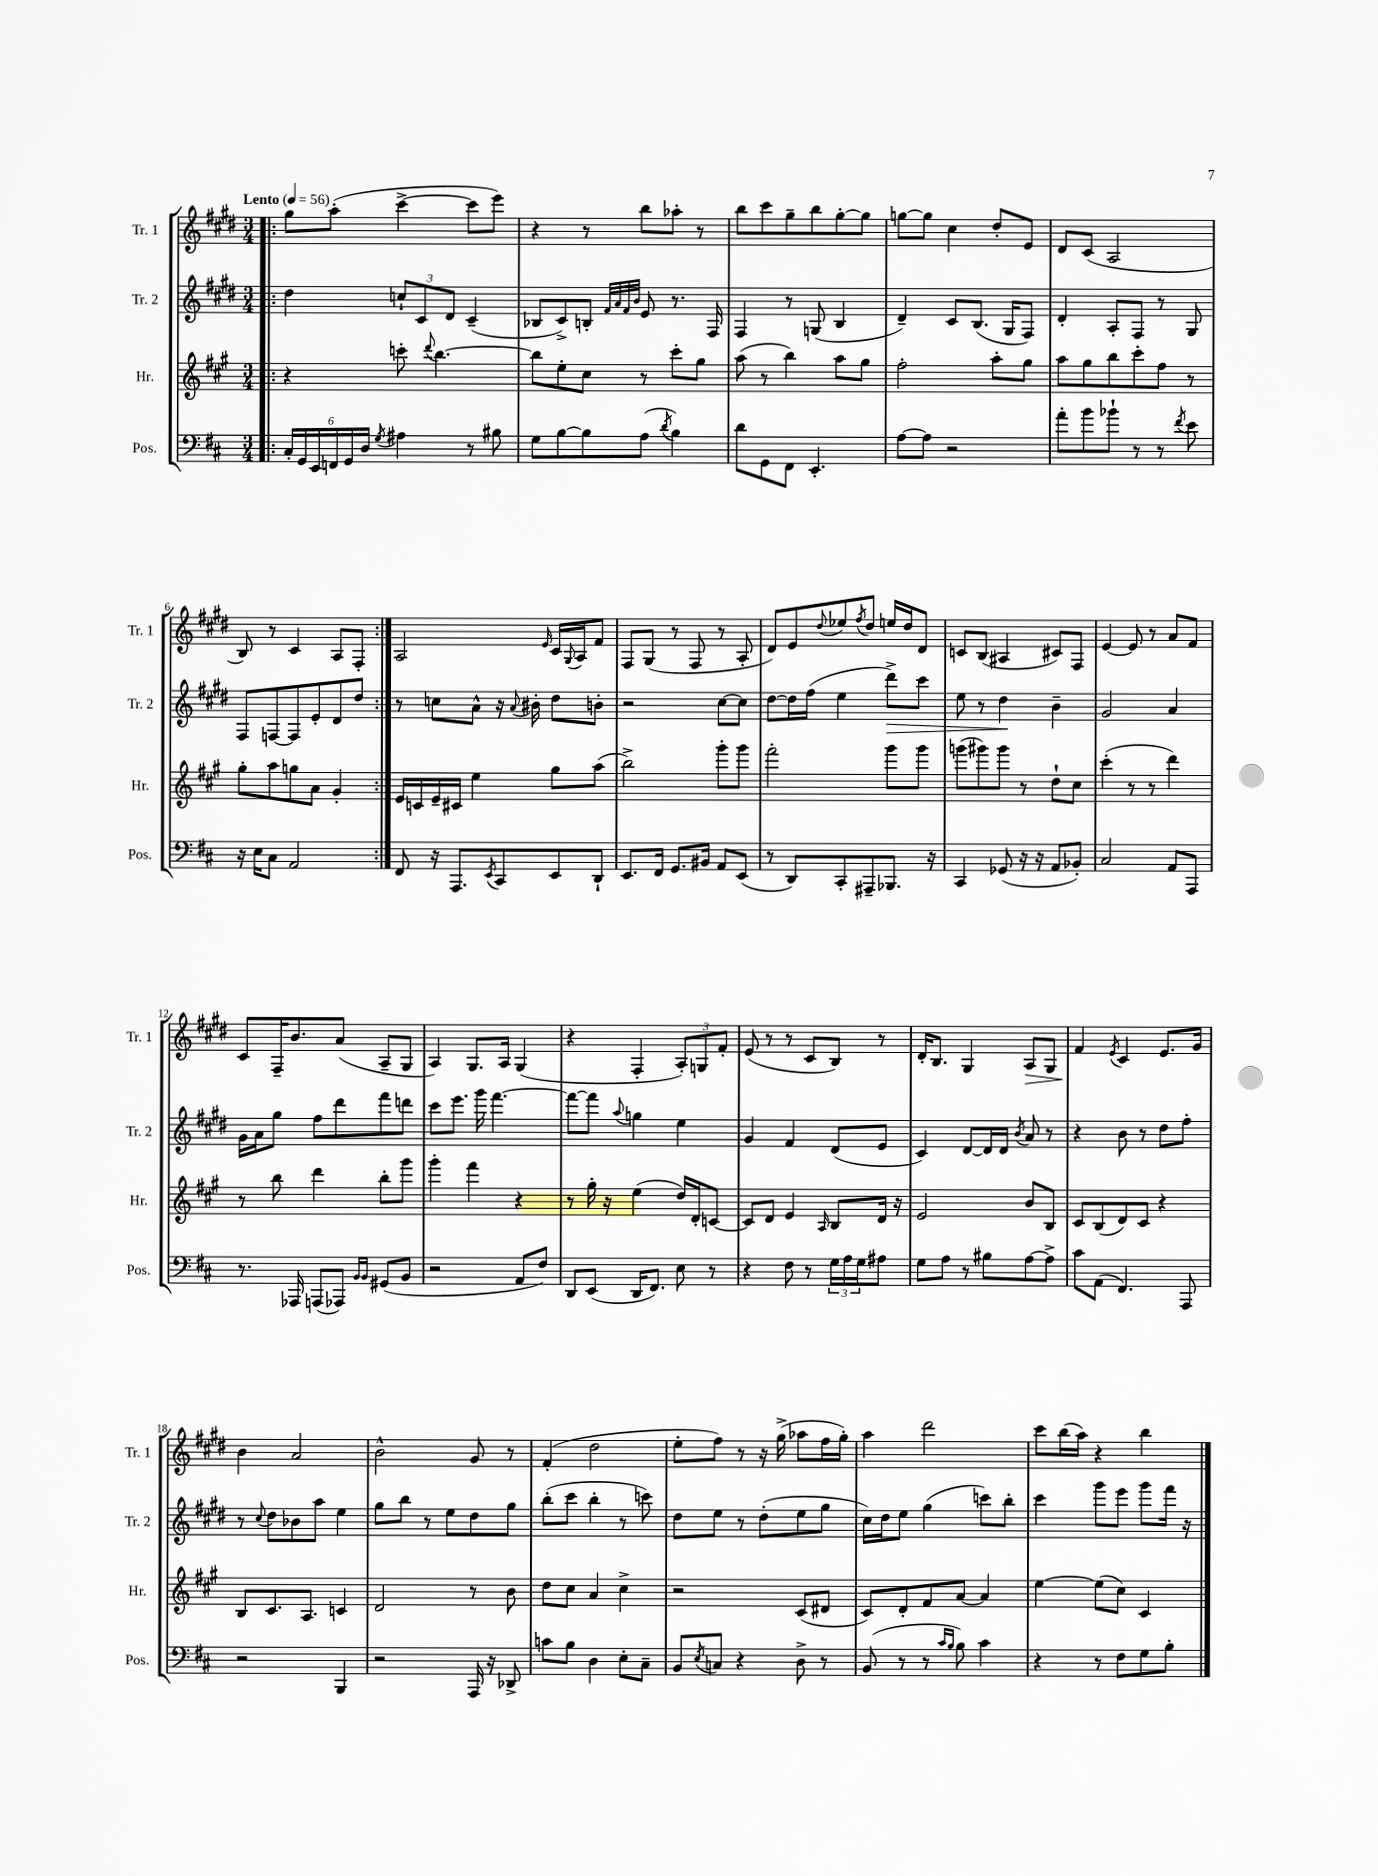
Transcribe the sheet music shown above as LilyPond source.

<<
\new StaffGroup <<
\new Staff = "s0" \with { instrumentName = "Tr. 1" shortInstrumentName = "Tr. 1" } {
    \clef treble \key e \major \numericTimeSignature \time 3/4 \tempo "Lento" 4 = 56
    \repeat volta 2 { \bar ".|:" gis''8 a''8-.( cis'''4~-> cis'''8 e'''8) |
    r4 r8 b''8 aes''8-. r8 |
    b''8 cis'''8 gis''8-- b''8 gis''8~-. gis''8 |
    g''8~ g''8 cis''4 dis''8-. e'8 |
    dis'8 cis'8( a2 |
    b8) r8 cis'4 a8 fis8-. | }
    a2 \grace { e'16 } cis'16 \appoggiatura { gis8 } a16 fis'8 |
    fis8 gis8( r8 fis8 r8 a8-. |
    dis'8) e'8 \appoggiatura { dis''8 } ees''8 \acciaccatura { fis''8 } dis''8 e''16 dis''16 dis'8 |
    c'8 b8( ais4 cis'8) fis8 |
    e'4~ e'8 r8 a'8 fis'8 |
    cis'8 fis16-- b'8. a'8( a8-- gis8 |
    a4) gis8. a16 gis4( |
    r4 fis4-. \tuplet 3/2 { a8-.) g8 fis'8-. } |
    e'8( r8 r8 cis'8 b8) r8 |
    dis'16-. b8. gis4 a8\> gis8 |
    fis'4\! \acciaccatura { e'8 } cis'4 e'8. gis'16 |
    b'4 a'2 |
    b'2-^ gis'8 r8 |
    fis'4-.( dis''2 |
    e''8-. fis''8) r8 r16 gis''16->( aes''8 fis''16 gis''16-.) |
    a''4 dis'''2 |
    cis'''8 b''16( a''16) r4 b''4 \bar "|." |
}
\new Staff = "s1" \with { instrumentName = "Tr. 2" shortInstrumentName = "Tr. 2" } {
    \clef treble \key e \major \numericTimeSignature \time 3/4
    \repeat volta 2 { \bar ".|:" dis''4 \tuplet 3/2 { c''8-! cis'8 dis'8 } cis'4--( |
    bes8 cis'8->) b8-. \grace { fis'32 a'32 fis'32 b'32 } e'8 r8. fis16 |
    fis4 r8 g8( b4 |
    dis'4--) cis'8 b8.( gis16 fis8) |
    dis'4-. a8-. fis8 r8 gis8 |
    fis8 f8~ f8 e'8-. dis'8 dis''8 | }
    r8 c''8 a'8-^ r16 \appoggiatura { a'8 } bis'16-. dis''8 b'8-. |
    r2 cis''8~ cis''8 |
    dis''8~ dis''16 fis''16( e''4 dis'''8->\>) cis'''8 |
    e''8 r8 dis''4\! b'4-- |
    gis'2 a'4 |
    gis'16 a'16 gis''8 fis''8 dis'''8 fis'''8 d'''8 |
    cis'''8 e'''8. gis'''16 fis'''4.~ |
    fis'''8~ fis'''8 \appoggiatura { a''8 } g''4 e''4 |
    gis'4 fis'4 dis'8( e'8 |
    cis'4) dis'8~ dis'16 dis'16 \acciaccatura { b'8 } a'8 r8 |
    r4 b'8 r8 dis''8 fis''8-. |
    r8 \appoggiatura { cis''8 } dis''8 bes'8 a''8 e''4 |
    gis''8 b''8 r8 e''8 dis''8 gis''8 |
    b''8-.( cis'''8 b''4-. r8 c'''8) |
    dis''8 e''8 r8 dis''8-.( e''8 gis''8 |
    cis''16) dis''16 e''8 gis''4( c'''8) b''8-. |
    cis'''4 gis'''8 e'''8 gis'''8 fis'''16 r16 \bar "|." |
}
\new Staff = "s2" \with { instrumentName = "Hr." shortInstrumentName = "Hr." } {
    \clef treble \key a \major \numericTimeSignature \time 3/4
    \repeat volta 2 { \bar ".|:" r4 c'''8-. \appoggiatura { d'''8 } b''4.~ |
    b''8 e''8-. cis''8 r8 cis'''8-. gis''8 |
    a''8( r8 b''4) a''8 gis''8 |
    fis''2-. a''8-. gis''8 |
    a''8 gis''8 b''8 cis'''8-. fis''8 r8 |
    gis''8-. a''8 g''8 a'8 gis'4-. | }
    e'16 c'16 e'16-- cis'16 e''4 gis''8 a''8( |
    b''2->) gis'''8-. gis'''8 |
    fis'''2-. gis'''8 gis'''8 |
    g'''8( gis'''8) gis'''8 r8 d''8-! cis''8 |
    cis'''4-.( r8 r8 d'''4) |
    r8 b''8 d'''4 b''8-. gis'''8 |
    gis'''4-. fis'''4 r4 |
    r8 gis''16-. r16 e''4( d''16) d'16-. c'8~ |
    c'8 d'8 e'4 \grace { a16 } b8 d'16 r16 |
    e'2 b'8 b8 |
    cis'8 b8( d'8) cis'8 r4 |
    b8 cis'8. a8. c'4 |
    d'2 r8 b'8 |
    d''8 cis''8 a'4 cis''4-> |
    r2 cis'8( dis'8 |
    cis'8) d'8-. fis'8 a'8~ a'4 |
    e''4~ e''8( cis''8) cis'4 \bar "|." |
}
\new Staff = "s3" \with { instrumentName = "Pos." shortInstrumentName = "Pos." } {
    \clef bass \key d \major \numericTimeSignature \time 3/4
    \repeat volta 2 { \bar ".|:" \tuplet 6/4 { cis16-. g,16 e,16 f,16 g,16 d16 } \acciaccatura { g8 } ais4 r8 bis8 |
    g8 b8~ b8 a8( \acciaccatura { d'8 } b4) |
    d'8 g,8 fis,8 e,4.-. |
    a8~ a8 r2 |
    a'8-. b'8 bes'8-! r8 r8 \acciaccatura { fis'8 } e'8 |
    r16 e16 cis8 a,2 | }
    fis,8 r16 a,,8. \acciaccatura { e,8 } cis,8 e,8 d,8-! |
    e,8. fis,16 g,8. bis,16 a,8 e,8( |
    r8 d,8) cis,8-. ais,,8-- bes,,8. r16 |
    cis,4 ges,8( r16 r16 a,8 bes,8-.) |
    cis2 a,8 a,,8 |
    r8. aes,,16 a,,8( aes,,8) \grace { b,16 b,16 } gis,8( b,8 |
    r2 a,8 fis8) |
    d,8 e,8( d,16 fis,8.) e8 r8 |
    r4 fis8 r8 \tuplet 3/2 { g16 a16 g16 } ais8 |
    g8 a8 r8 bis8 a8~ a8-> |
    cis'8 a,8( fis,4.) a,,8 |
    r2 b,,4 |
    r2 a,,16 r16 des,8-> |
    c'8 b8 d4 e8-. cis8-- |
    b,8 \acciaccatura { e8 } c8 r4 d8-> r8 |
    b,8( r8 r8 \grace { cis'16 b16 } b8) cis'4 |
    r4 r8 fis8 g8 b8-. \bar "|." |
}
>>
>>
